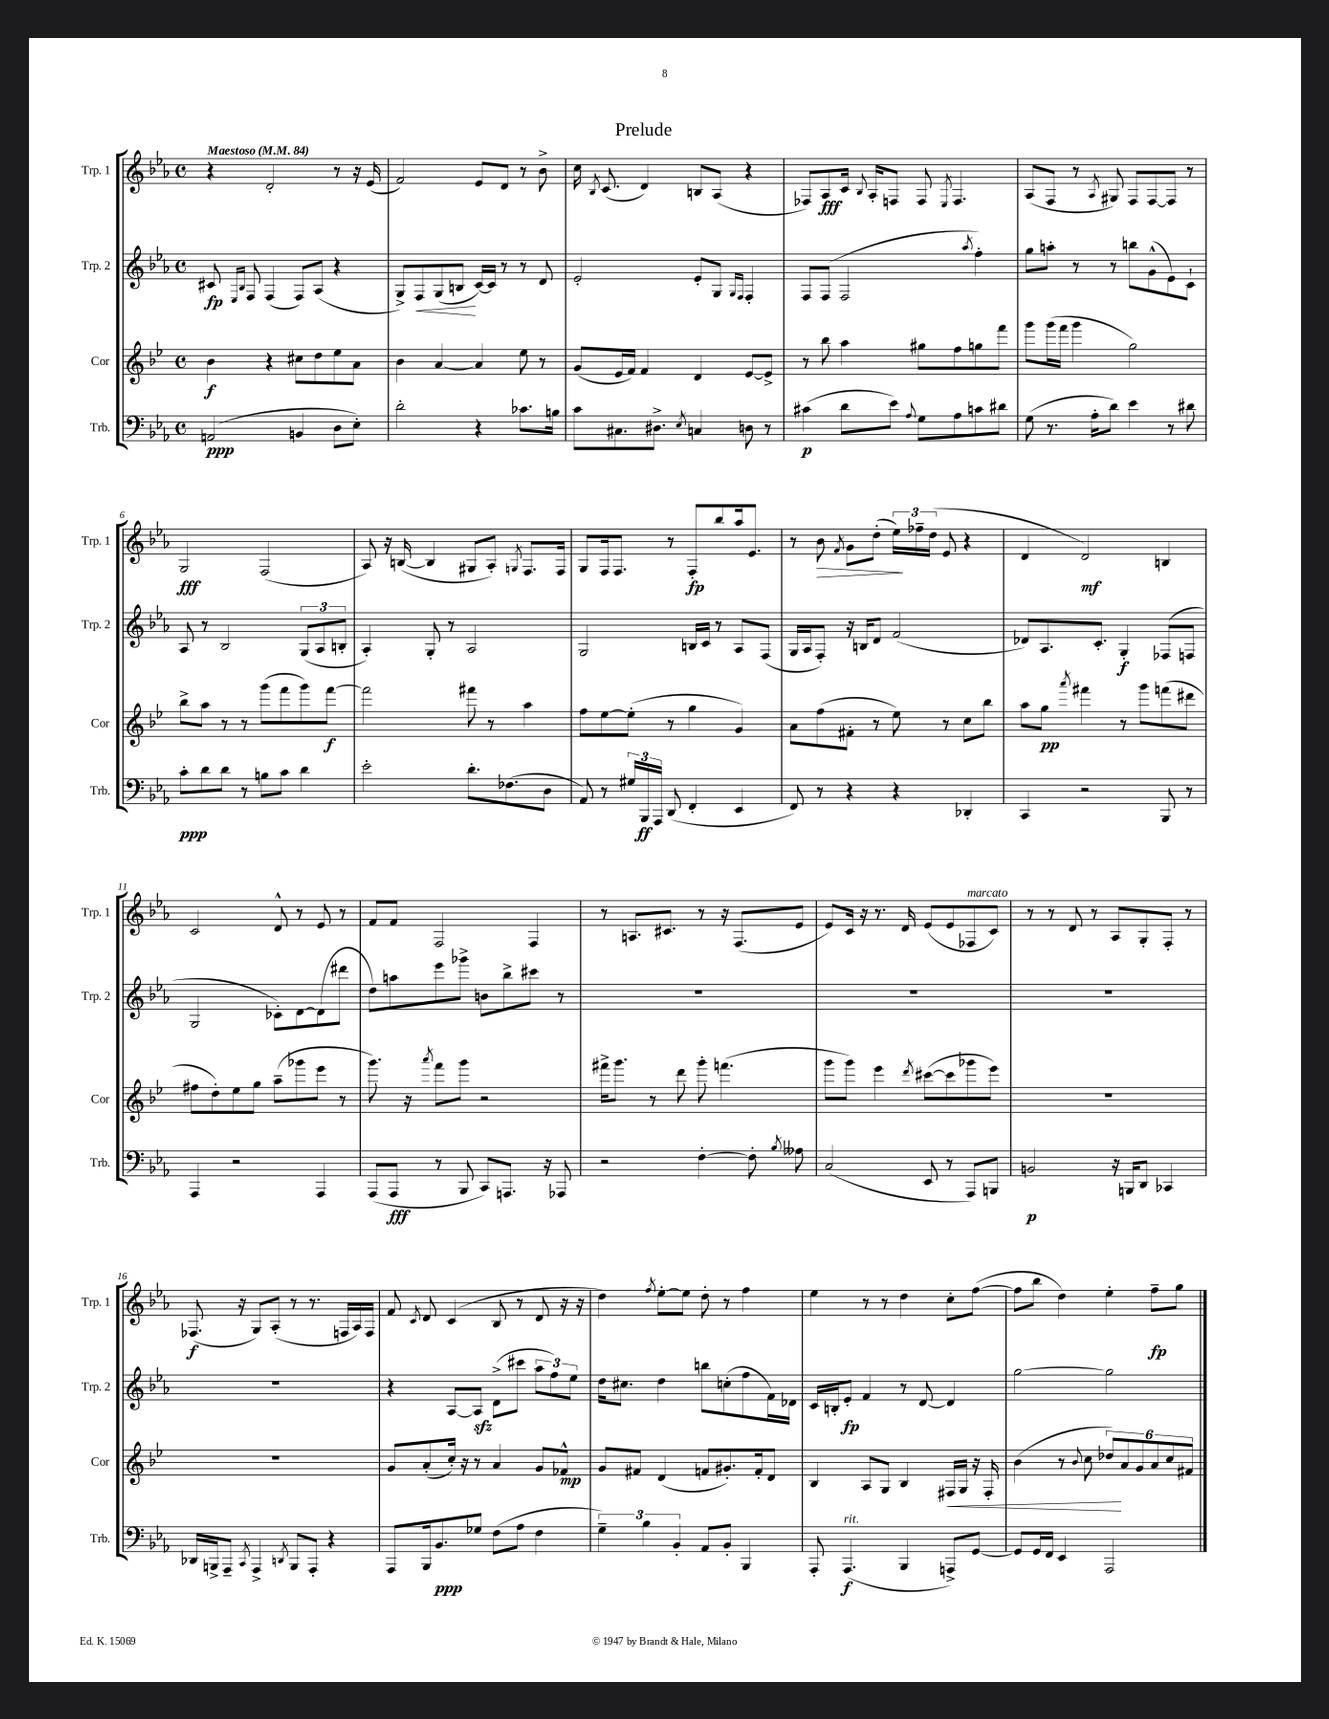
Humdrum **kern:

**kern	**kern	**kern	**kern
*staff4	*staff3	*staff2	*staff1
*clefF4	*clefG2	*clefG2	*clefG2
*k[b-e-a-]	*k[b-e-]	*k[b-e-a-]	*k[b-e-a-]
*M4/4	*M4/4	*M4/4	*M4/4
*met(c)	*met(c)	*met(c)	*met(c)
*MM84	*MM84	*MM84	*MM84
(2AA	4b-	8c#	4r
.	.	16qqE-	.
.	.	16qqB-	.
.	.	8F	.
.	4r	(4F	2d'
4BB	8cc#	8F)	.
.	8dd	(8A-	.
8D	8ee-	4r	8r
8E-')	8a	.	16r
.	.	.	(16e-
=	=	=	=
2d'	4b-	8G^)	2f)
.	.	8F	.
.	[4a	(8G	.
.	.	8B	.
4r	4a]	[16c)	8e-
.	.	16c]	.
.	.	8r	8d
8.c-	8ee-	8r	8r
.	8r	8d	8b-^
16B	.	.	.
=	=	=	=
8c	(8g	2e-'	16cc
.	.	.	8qB-
.	.	.	(8.c
8.C#	16e-	.	.
.	16f)	.	.
.	4f	.	4d)
8.D#^	.	.	.
8qE-	.	.	.
4C	4d	8e-'	8B
.	.	8G	(8A-
.	.	16qqG	.
.	.	16qqF	.
8D	[8e-	4F'	4r
8r	8e-^]	.	.
=	=	=	=
(4c#	8r	8F	8F-)
.	8bb-	(8F	8A-
8d	4aa	2F	16c
.	.	.	8qqB-
.	.	.	16A-'
8e-)	.	.	8F
8qqA-	.	.	.
8G	8gg#	.	8F
.	.	.	8qE-
8A-	8ff	.	4.F
.	.	8qaa-	.
8c	8gg	4ff')	.
8d#	8fff	.	.
=	=	=	=
(8G	8ggg	8gg	(8A-
8.r	(16ggg	8aa'	8F
.	16fff	.	.
.	4ggg	8r	8r
16A-'	.	.	.
.	.	.	8qA-
8d)	.	8r	8G#)
4e-	2gg)	8bb	8F
.	.	(8g^^	[8F
8r	.	8e-)	8F]
8d#	.	8c`	8r
=	=	=	=
8c'	8bb-^	8A-	2G
8d	8aa	8r	.
8d	8r	2B-	.
8r	8r	.	.
8B	(8ggg	.	(2F
8c	8fff	.	.
4d	8ggg)	(12G	.
.	.	12A-	.
.	[8fff	.	.
.	.	12B'	.
=	=	=	=
2e-'	2fff]	4A-')	8A-)
.	.	.	16r
.	.	.	([16B
.	.	8G'	4B]
.	.	8r	.
8.d'	8fff#	2A-	8G#
.	8r	.	8A-')
(8.F-	.	.	.
.	.	.	8qG
.	4aa	.	8.F
8D	.	.	.
.	.	.	16F
=	=	=	=
8AA-)	8ff	2G	8G
8r	[8ee-	.	16F
.	.	.	8.F
24G#	(8ee-']	.	.
24BBB-	.	.	.
24AAA-	.	.	.
(8DD	8r	.	8r
4FF'	4gg	16B	8F'
.	.	16c	.
.	.	8r	8bb-
4EE-	4g)	8A-	16aa-
.	.	.	8.e-
.	.	(8F	.
=	=	=	=
8FF)	8a	16G	8r
.	.	16A-	.
8r	(8ff	8F')	8b-
.	.	.	8qf
4r	8f#'	16r	8g
.	.	16B	.
.	8r	8d	(8dd'
4r	8ee-)	(2f	24ee-)
.	.	.	24ff-~
.	.	.	(24dd
.	8r	.	8e-
4DD-'	8cc	.	4r
.	8bb-	.	.
=	=	=	=
4CC	8aa	8d-)	4d
.	8gg	8.A-	.
.	8qaaa	.	.
2r	4fff#	.	2d)
.	.	8.c'	.
.	8r	4G'	.
.	8ggg	.	.
8BBB-	(8fff	(8F-	4B
8r	8ddd#	8F	.
=	=	=	=
4AAA-	8ff#	2G	2c
.	8dd')	.	.
2r	8ee-	.	.
.	8gg	.	.
.	(8aa~	8c-')	8d^^
.	8ggg-	[8d	8r
4AAA-	8eee-	(8d]	8e-
.	8r	8ddd#	8r
=	=	=	=
(8AAA-	8.ggg)	8dd)	8f
8AAA-	.	8aa	8f
.	16r	.	.
.	8qaaa	.	.
8r	8fff	8eee-	2F
8BBB-	8ggg	8ggg-^	.
8CC)	2r	8b	.
8.AAA	.	8bb-^	.
.	.	8ccc#	4F
16r	.	.	.
8AAA-	.	8r	.
=	=	=	=
2r	16fff#^	1r	8r
.	8.ggg	.	.
.	.	.	8.A
.	8r	.	.
.	.	.	8.c#
.	8ddd	.	.
[4F'	8ggg'	.	8r
.	(4.fff	.	16r
.	.	.	(8.F
8F']	.	.	.
8qB-	.	.	.
8A--	.	.	8e-
=	=	=	=
(2C	8ggg	1r	8e-)
.	8ggg)	.	16c
.	.	.	16r
.	4eee-	.	8.r
.	.	.	16d
.	8qddd	.	.
8EE-	([8ccc#	.	(8e-
8r	8ccc#]	.	8e-
8AAA-)	8ggg-	.	8F-
8BBB	8eee-)	.	8c)
=	=	=	=
2BB	1r	1r	8r
.	.	.	8r
.	.	.	8d
.	.	.	8r
16r	.	.	8A-
16BBB	.	.	.
8DD	.	.	8G'
4CC-	.	.	8F'
.	.	.	8r
=	=	=	=
16DD-	1r	1r	(8.F-
16BBB^	.	.	.
8AAA-~	.	.	.
.	.	.	16r
8qCC	.	.	.
4AAA-^	.	.	8G)
.	.	.	(8A-'
8qDD	.	.	.
8BBB	.	.	8r
8AAA-'	.	.	8.r
4r	.	.	.
.	.	.	16F
.	.	.	16A-)
.	.	.	16F
=	=	=	=
8AAA-	8g	4r	8f
.	.	.	8qc
16BBB-	(8a'	.	8d
8.BB-	.	.	.
.	16cc')	[8A-	(4c
.	16r	.	.
8G-	8r	8A-]	.
(8F	4a	(8d^	8B-
8A-	.	8ccc#	8r
4F	8g	12aa-	8d
.	.	12ff)	.
.	8f-^^	.	16r
.	.	12ee-	.
.	.	.	16r
=	=	=	=
6G~)	8g	16dd	4dd)
.	.	8.cc#	.
.	8f#	.	.
6B-	.	.	.
.	.	.	8qff
.	(4d	4dd	[8ee-'
6BB-'	.	.	.
.	.	.	8ee-]
8AA-	8f	8bb	8dd'
8BB-'	8.g#')	(8cc'	8r
4BBB-	.	8ff	4ff
.	16f'	.	.
.	8d	16f)	.
.	.	16d-	.
=	=	=	=
8AAA-'	4B-	16c	4ee-
.	.	16B'	.
(4.AAA-	.	8e-'	.
.	8A	4f	8r
.	8G	.	8r
4BBB-	4B-	8r	4dd
.	.	[8d	.
8AAA^)	16F#	4d]	8cc'
.	16G	.	.
[8GG	16r	.	([8ff
.	16F#'	.	.
=	=	=	=
8GG]	(4b-	[2gg	8ff]
16GG	.	.	8bb-
16FF	.	.	.
4EE-	8r	.	4dd)
.	8qqb-	.	.
.	8cc	.	.
2AAA-	12dd-)	2gg]	4ee-'
.	12a	.	.
.	12g	.	.
.	12a	.	8ff~
.	12cc	.	.
.	.	.	8gg
.	12f#	.	.
==	==	==	==
*-	*-	*-	*-
